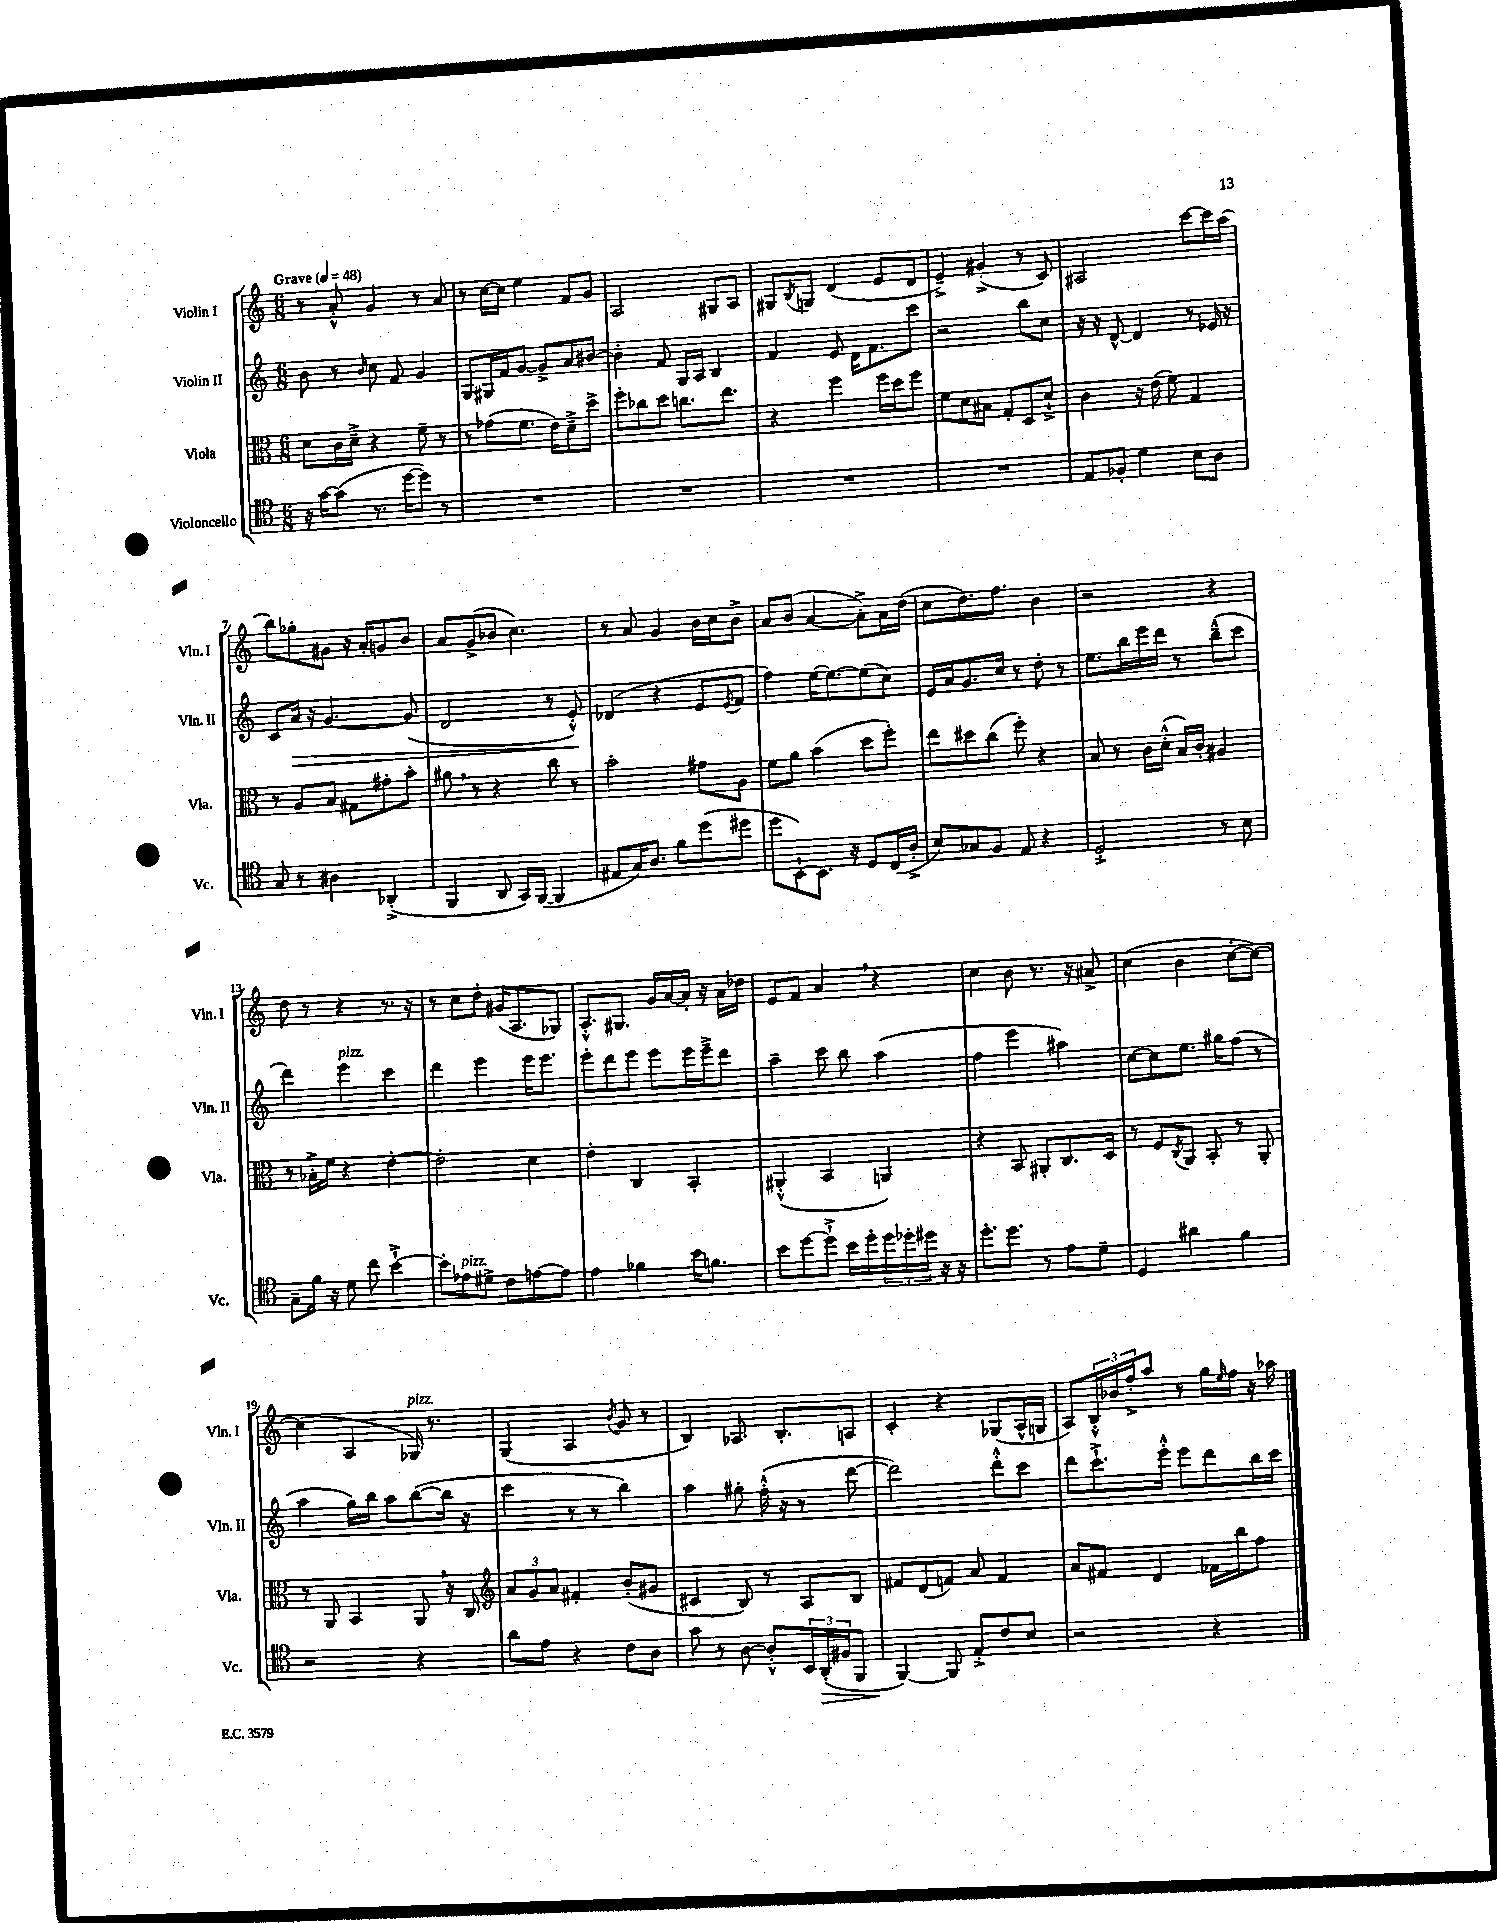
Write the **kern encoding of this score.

**kern	**kern	**kern	**kern
*staff4	*staff3	*staff2	*staff1
*clefC4	*clefC3	*clefG2	*clefG2
*k[]	*k[]	*k[]	*k[]
*M6/8	*M6/8	*M6/8	*M6/8
*MM48	*MM48	*MM48	*MM48
16r	8d	8b	8r
[16g	.	.	.
(8g]	16c	8r	8a'^^
.	16d~^	.	.
.	.	16qqb	.
8.r	4r	8cc	4g
.	.	8f	.
[16dd	.	.	.
8dd])	8f~	4g	8r
8r	8r	.	8a
=	=	=	=
2.r	8r	8G	8r
.	(8g-	16G#	[16cc
.	.	16f	16cc]
.	8.f	[8g	4ee
.	.	8g^]	.
.	16e)	.	.
.	8d~^	8a	8f
.	8dd^	[8b#	8g
=	=	=	=
2.r	8ff'	4b#']	2A
.	8cc-	.	.
.	8dd	8f	.
.	8.cc	16G	.
.	.	16A	.
.	.	4B	8G#
.	8.ee	.	.
.	.	.	8A
=	=	=	=
2.r	4r	4f	8G#
.	.	.	8qB
.	.	.	8G
.	4ff	8e	(4d
.	.	16d	.
.	.	8.f	.
.	16ff	.	8e
.	16dd	.	.
.	8ff	8ccc	8d
=	=	=	=
2.r	8f	2r	4e~^)
.	8d	.	.
.	8B#	.	(4g#'^
.	8G'	.	.
.	8D	8bb	8r
.	8d`^	8cc	8c)
=	=	=	=
8E	4c	16r	2A#
.	.	16r	.
8F-'	.	[8d^^	.
4d	16r	4d]	.
.	(16e	.	.
.	8f)	.	.
8B	4G	8r	[8ccc
8A	.	16e-	16ccc]
.	.	16r	(16aa
=	=	=	=
8G	8r	8c	8bb)
8r	8A	16a	8gg-'
.	.	16r	.
4A#	8B	[4.g	8g#
.	8G#	.	16r
.	.	.	16a'
(4AA-'^	8g#'	.	8g
.	8b'	(8g]	8b
=	=	=	=
4FF	8a#	2d	8a
.	8r	.	(8g^
8AA	4r	.	8b-
16GG)	.	.	4.cc)
([16FF	.	.	.
4FF]	8cc	8r	.
.	8r	8e'^^)	.
=	=	=	=
8E#	2b'	(4d-	8r
16G)	.	.	8a
8.A	.	.	.
.	.	4r	4g
8f	.	.	.
(8dd	8g#	8e	16b
.	.	.	16cc
.	.	8qe	.
8dd#	8A	8f	8b^
=	=	=	=
8dd	8f	4ff)	8a
[8BB`)	8a	.	(8b
8.BB]	(4b	[16ee	[4a
.	.	8.ee_	.
16r	.	.	.
8D	8dd	(8ee]	8a'^])
(16C	8ff')	8cc)	16a
16A'^	.	.	(16dd
=	=	=	=
8B)	8ee	16e	8cc
.	.	16a	.
8G-	8dd#	8.g	8.dd)
8F	(8cc	.	.
.	.	16cc	8.ff
8E	8ff')	8r	.
4r	4r	8dd'	4b
.	.	8r	.
=	=	=	=
2D'^	8B	8.ee	2r
.	8r	.	.
.	.	16bb	.
.	16c	16eee	.
.	(16d'^^	16ddd	.
.	16B)	8r	.
.	16c'	.	.
8r	4A#	(8bb~^^	4r
8B	.	8ccc	.
=	=	=	=
8G~	8r	4ddd)	8dd
16f	16B-'^	.	8r
16r	16f	.	.
8d	4r	4eee	4r
8cc	.	.	.
[4b`^	[4e'	4ccc	8.r
.	.	.	16r
=	=	=	=
8b']	2e']	4ddd	8r
8e-	.	.	8cc
8d#^	.	4eee	8dd'
8c	.	.	(16g#
.	.	.	8.A
[8e	4d	16eee	.
.	.	8.eee	.
8e]	.	.	8G-)
=	=	=	=
4e	4e'	8eee'	8.A'^^
.	.	8ddd	.
.	.	.	8.G#
4f-	4C	8eee	.
.	.	8eee	16g
.	.	.	[16a
16b	4BB'	16eee	16a']
8.f	.	16eee~^	16r
.	.	8ddd	16a
.	.	.	16dd-
=	=	=	=
8b	(4AA#'^^	4aa~	8e
[8dd	.	.	8f
8dd`^]	4BB	8ccc	4a
16b	.	8bb	.
16dd'	.	.	.
24dd	4AA)	(4aa	4r
24dd-'	.	.	.
24dd#	.	.	.
16r	.	.	.
16r	.	.	.
=	=	=	=
8.dd'	4r	4ff	4cc
8.dd	.	.	.
.	8BB	4eee	8b
8r	8AA#'	.	8.r
8e	8.C	4aa#)	.
.	.	.	16r
8d~	.	.	8a#^
.	16D	.	.
=	=	=	=
4D	8r	[8cc	(4cc
.	8F	8cc]	.
.	8qC	.	.
4a#	8AA	8.ee	4b
.	8BB'	.	.
.	.	16gg#	.
4f	8r	(8ff	[8cc'
.	8AA'	8r	8cc_)
=	=	=	=
2r	8r	4aa	(4cc]
.	8AA	.	.
.	4BB	16gg)	4A
.	.	16bb	.
.	.	8aa	.
4r	8AA	([8bb	16G-)
.	.	.	8.r
.	16r	16bb]	.
.	16C	16r	.
=	=	=	=
*	*clefG2	*	*
8a	12a	4ccc	(4G
.	12g	.	.
8e	.	.	.
.	12a	.	.
4r	4f#'	8r	4A
.	.	8r	.
.	.	.	8qb
8c	(8b'	4bb)	8g
8A	8g#	.	8r
=	=	=	=
8g	4c#	4aa	4B)
8r	.	.	.
[8A	8B)	8gg#'	8.A-
8A'^^]	8r	(16ff'^^	.
.	.	16r	8.B'
24BB	8A	8r	.
(24AA'	.	.	.
24F#	.	.	.
8FF	8B	[8ddd	8A
=	=	=	=
[4FF)	8f#	2ddd])	4c'
.	(8d	.	.
8FF]	8f)	.	4r
8E'^	8a	.	.
8c	4f	8ddd'^^	(8G-
8B	.	8ccc	16A^^
.	.	.	16G
=	=	=	=
2r	8a	8ddd	8A)
.	8f#	8.ccc`^	24B'^^
.	.	.	24b-
.	.	.	24ff'^
.	4d	.	8aa
.	.	16eee'^^	.
.	.	8eee	8r
4r	16f-	8ddd	16gg
.	.	.	16qqee
.	16bb	.	16ff
.	8ff	16bb	16r
.	.	16ccc	16aa-
==	==	==	==
*-	*-	*-	*-
